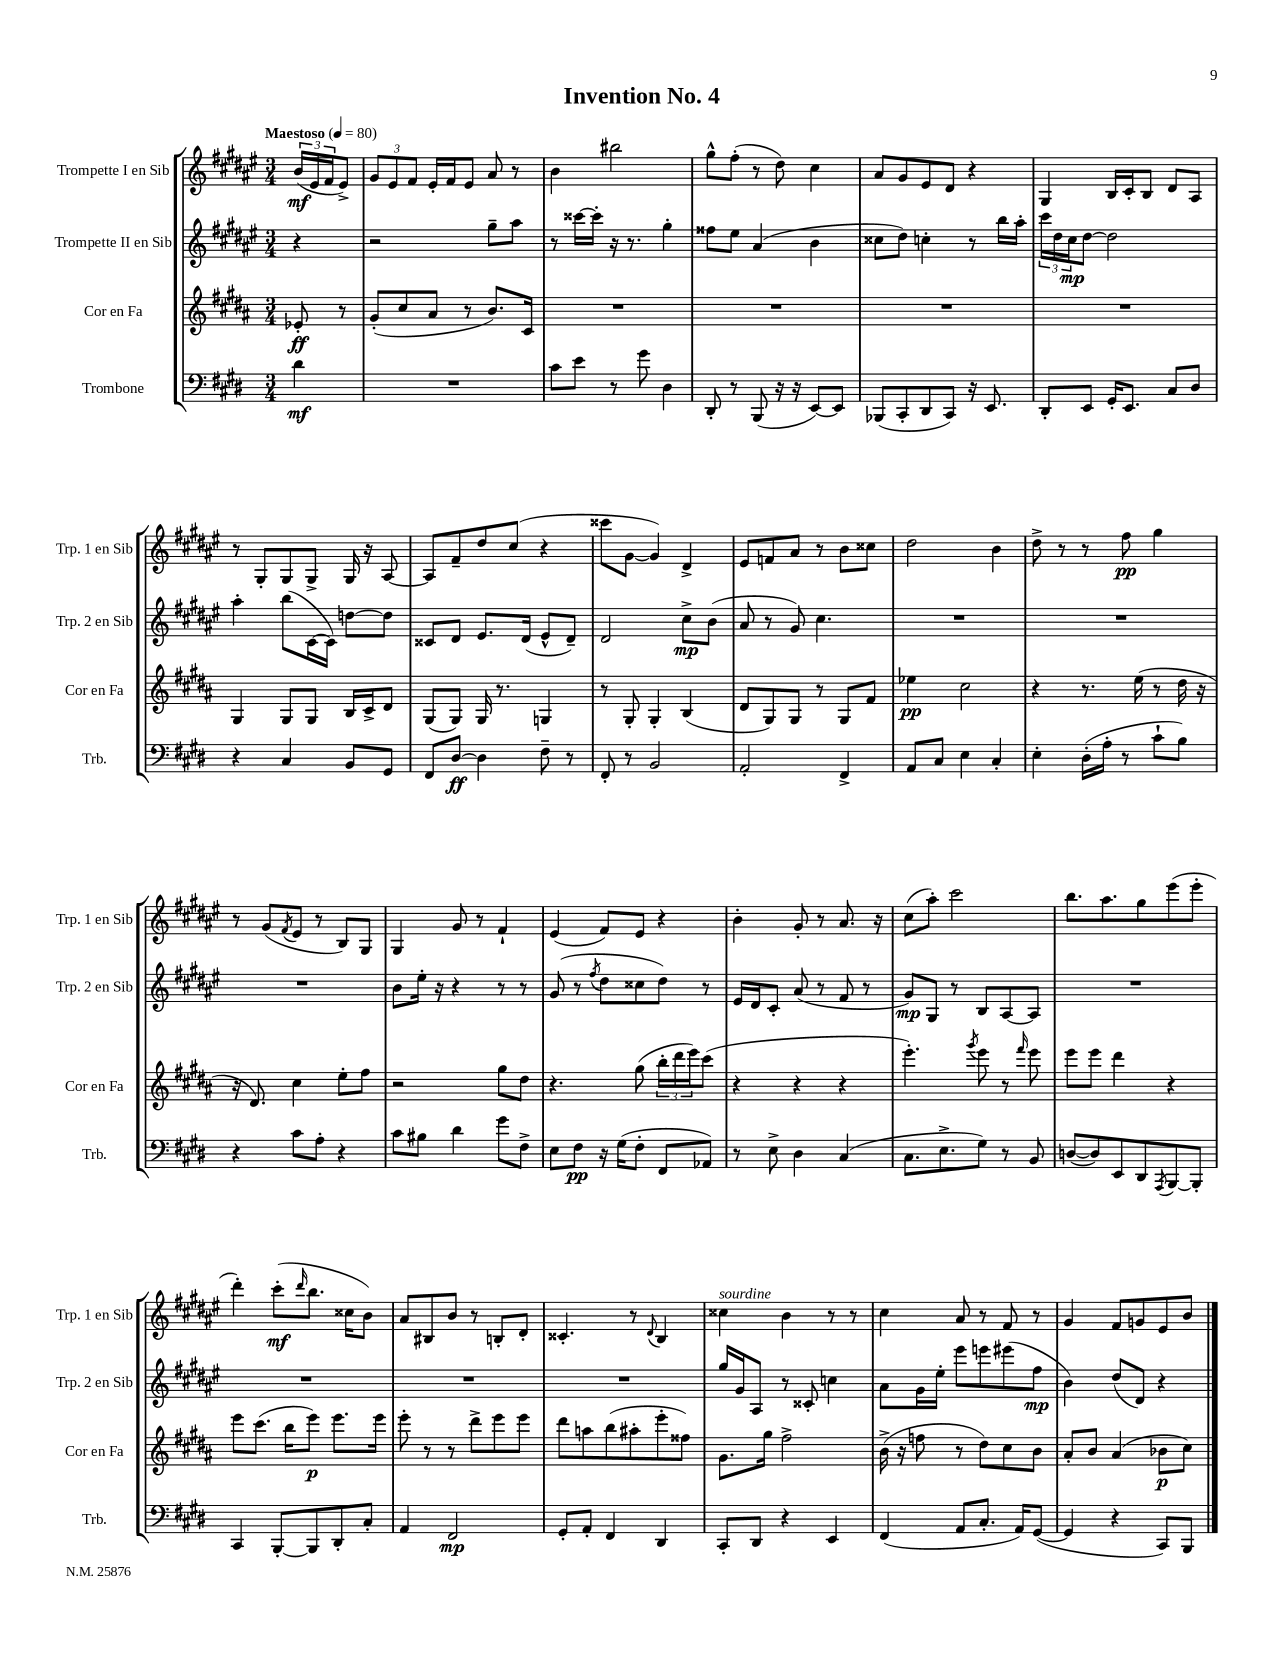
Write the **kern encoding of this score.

**kern	**dynam	**kern	**dynam	**kern	**dynam	**kern	**dynam
*part4	*part4	*part3	*part3	*part2	*part2	*part1	*part1
*staff4	*staff4	*staff3	*staff3	*staff2	*staff2	*staff1	*staff1
*I"Trombone	*	*I"Cor en Fa	*	*I"Trompette II en Sib	*	*I"Trompette I en Sib	*
*I'Trb.	*	*I'Cor en Fa	*	*I'Trp. 2 en Sib	*	*I'Trp. 1 en Sib	*
*clefF4	*	*clefG2	*	*clefG2	*	*clefG2	*
*k[f#c#g#d#]	*	*k[f#c#g#d#a#]	*	*k[f#c#g#d#a#e#]	*	*k[f#c#g#d#a#e#]	*
*M3/4	*	*M3/4	*	*M3/4	*	*M3/4	*
*MM80	*	*MM80	*	*MM80	*	*MM80	*
=	=	=	=	=	=	=	=
!	!	!	!	!	!	!LO:TX:a:B:t=Maestoso	!
4d#\	mf	8e-X'/	ff	4r	.	(24b/LL	mf
.	.	.	.	.	.	24e#/	.
.	.	.	.	.	.	24f#/J	.
.	.	8r	.	.	.	8e#^/J)	.
=1	=1	=1	=1	=1	=1	=1	=1
2.r	.	(8g#'/L	.	2r	.	12g#/L	.
.	.	.	.	.	.	12e#/	.
.	.	8cc#/	.	.	.	.	.
.	.	.	.	.	.	12f#/J	.
.	.	8a#/J	.	.	.	16e#'/LL	.
.	.	.	.	.	.	16f#/J	.
.	.	8r	.	.	.	8e#/J	.
.	.	8.b/L)	.	8gg#~\L	.	8a#/	.
.	.	.	.	8aa#\J	.	8r	.
.	.	16c#/Jk	.	.	.	.	.
=2	=2	=2	=2	=2	=2	=2	=2
8c#\L	.	2.r	.	8r	.	4b\	.
8e\J	.	.	.	[16ccc##X\LL	.	.	.
.	.	.	.	16ccc##'\JJ]	.	.	.
8r	.	.	.	16r	.	2bb#X\	.
.	.	.	.	8.r	.	.	.
8g#\	.	.	.	.	.	.	.
4D#\	.	.	.	4gg#'\	.	.	.
=3	=3	=3	=3	=3	=3	=3	=3
8DD#'/	.	2.r	.	8ff##X\L	.	8gg#^^\L	.
8r	.	.	.	8ee#\J	.	(8ff#'\J	.
(8BBB/	.	.	.	(4a#/	.	8r	.
16r	.	.	.	.	.	8dd#\)	.
16r	.	.	.	.	.	.	.
[8EE/L)	.	.	.	4b\	.	4cc#\	.
8EE/J]	.	.	.	.	.	.	.
=4	=4	=4	=4	=4	=4	=4	=4
(8BBB-X/L	.	2.r	.	8cc##X\L	.	8a#/L	.
8CC#'/	.	.	.	8dd#\J)	.	8g#/	.
8DD#/	.	.	.	4ccn'\	.	8e#/	.
8CC#/J)	.	.	.	.	.	8d#/J	.
16r	.	.	.	8r	.	4r	.
8.EE/	.	.	.	.	.	.	.
.	.	.	.	16bb\LL	.	.	.
.	.	.	.	16aa#'\JJ	.	.	.
=5	=5	=5	=5	=5	=5	=5	=5
8DD#'/L	.	2.r	.	24ccc#\LL	.	4G#/	.
.	.	.	.	24dd#\	.	.	.
.	.	.	.	24cc#\J	mp	.	.
8EE/J	.	.	.	[8dd#\J	.	.	.
16GG#'/KL	.	.	.	2dd#\]	.	16B/LL	.
8.EE/J	.	.	.	.	.	16c#'/J	.
.	.	.	.	.	.	8B/J	.
8C#/L	.	.	.	.	.	8d#/L	.
8D#/J	.	.	.	.	.	8A#/J	.
!!LO:LB:g=z
=6	=6	=6	=6	=6	=6	=6	=6
4r	.	4G#/	.	4aa#'\	.	8r	.
.	.	.	.	.	.	8G#'/L	.
4C#/	.	8G#/L	.	(8bb\L	.	8G#/	.
.	.	8G#/J	.	[16c#\L	.	8G#^/J	.
.	.	.	.	16c#\JJ])	.	.	.
8BB/L	.	16B/LL	.	[8ddn\L	.	16G#/	.
.	.	16c#^/J	.	.	.	16r	.
8GG#/J	.	8d#/J	.	8dd\J]	.	[8A#/	.
=7	=7	=7	=7	=7	=7	=7	=7
8FF#/L	.	(8G#/L	.	8c##X/L	.	8A#/L]	.
[8D#/J	ff	8G#/J)	.	8d#/J	.	8f#~/	.
4D#\]	.	16G#/	.	8.e#/L	.	8dd#/	.
.	.	8.r	.	.	.	.	.
.	.	.	.	.	.	(8cc#/J	.
.	.	.	.	(16d#/Jk	.	.	.
8F#~\	.	4Gn/	.	8e#^^/L	.	4r	.
8r	.	.	.	8d#~/J)	.	.	.
=8	=8	=8	=8	=8	=8	=8	=8
8FF#'/	.	8r	.	2d#/	.	8ccc##X\L	.
8r	.	8G#'/	.	.	.	[8g#\J	.
2BB/	.	4G#'/	.	.	.	4g#/])	.
.	.	(4B/	.	8cc#^\L	mp	4d#^/	.
.	.	.	.	(8b\J	.	.	.
=9	=9	=9	=9	=9	=9	=9	=9
2AA'/	.	8d#/L	.	8a#/	.	8e#/L	.
.	.	8G#/)	.	8r	.	8fn/	.
.	.	8G#/J	.	8g#/)	.	8a#/J	.
.	.	8r	.	4.cc#\	.	8r	.
4FF#^/	.	8G#/L	.	.	.	8b\L	.
.	.	8f#/J	.	.	.	8cc##X\J	.
=10	=10	=10	=10	=10	=10	=10	=10
8AA/L	.	4ee-X\	pp	2.r	.	2dd#\	.
8C#/J	.	.	.	.	.	.	.
4E\	.	2cc#\	.	.	.	.	.
4C#'/	.	.	.	.	.	4b\	.
=11	=11	=11	=11	=11	=11	=11	=11
4E'\	.	4r	.	2.r	.	8dd#^\	.
.	.	.	.	.	.	8r	.
(16D#'\LL	.	8.r	.	.	.	8r	.
16A'\JJ	.	.	.	.	.	.	.
8r	.	.	.	.	.	8ff#\	pp
.	.	(16ee\	.	.	.	.	.
8c#`\L	.	8r	.	.	.	4gg#\	.
8B\J)	.	16dd#\	.	.	.	.	.
.	.	16r	.	.	.	.	.
!!LO:LB:g=z
=12	=12	=12	=12	=12	=12	=12	=12
4r	.	16r	.	2.r	.	8r	.
.	.	8.d#/)	.	.	.	.	.
.	.	.	.	.	.	(8g#/L	.
.	.	.	.	.	.	8qf#/	.
8c#\L	.	4cc#\	.	.	.	8e#/J	.
8A'\J	.	.	.	.	.	8r	.
4r	.	8ee'\L	.	.	.	8B/L)	.
.	.	8ff#\J	.	.	.	8G#/J	.
=13	=13	=13	=13	=13	=13	=13	=13
8c#\L	.	2r	.	8b\L	.	4G#/	.
8B#X\J	.	.	.	16ee#'\Jk	.	.	.
.	.	.	.	16r	.	.	.
4d#\	.	.	.	4r	.	8g#/	.
.	.	.	.	.	.	8r	.
8g#\L	.	8gg#\L	.	8r	.	4f#`/	.
8F#^\J	.	8dd#\J	.	8r	.	.	.
=14	=14	=14	=14	=14	=14	=14	=14
8E\L	.	4.r	.	(8g#/	.	(4e#/	.
8F#\J	pp	.	.	8r	.	.	.
.	.	.	.	8qff#/	.	.	.
16r	.	.	.	8dd#\L	.	8f#/L)	.
(16G#\KL	.	.	.	.	.	.	.
8F#'\J	.	(8gg#\	.	8cc##X\	.	8e#/J	.
8FF#/L	.	24bb'\LL	.	8dd#\J)	.	4r	.
.	.	24ddd#\	.	.	.	.	.
.	.	24eee\J)	.	.	.	.	.
8AA-X/J)	.	(8ccc#\J	.	8r	.	.	.
=15	=15	=15	=15	=15	=15	=15	=15
8r	.	4r	.	16e#/LL	.	4b'\	.
.	.	.	.	16d#/J	.	.	.
8E^\	.	.	.	8c#'/J	.	.	.
4D#\	.	4r	.	(8a#/	.	8g#'/	.
.	.	.	.	8r	.	8r	.
(4C#/	.	4r	.	8f#/	.	8.a#/	.
.	.	.	.	8r	.	.	.
.	.	.	.	.	.	16r	.
=16	=16	=16	=16	=16	=16	=16	=16
8.C#\L	.	4.eee'\)	.	8g#/L)	mp	(8cc#\L	.
.	.	.	.	8G#/J	.	8aa#'\J)	.
8.E^\	.	.	.	.	.	.	.
.	.	.	.	8r	.	2ccc#\	.
.	.	8qggg#/	.	.	.	.	.
8G#\J)	.	8eee\	.	8B/L	.	.	.
8r	.	8r	.	[8A#/	.	.	.
.	.	16qqfff#/	.	.	.	.	.
8BB/	.	8eee\	.	8A#/J]	.	.	.
=17	=17	=17	=17	=17	=17	=17	=17
([8Dn/L	.	8eee\L	.	2.r	.	8.bb\L	.
8D/])	.	8eee\J	.	.	.	.	.
.	.	.	.	.	.	8.aa#\	.
8EE/	.	4ddd#\	.	.	.	.	.
8DD#/	.	.	.	.	.	8gg#\	.
8qAAA/	.	.	.	.	.	.	.
[8BBB/	.	4r	.	.	.	(8eee#\	.
8BBB'/J]	.	.	.	.	.	8eee#'\J	.
!!LO:LB:g=z
=18	=18	=18	=18	=18	=18	=18	=18
4CC#/	.	8eee\L	.	2.r	.	4ddd#'\)	.
.	.	(8.ccc#\J	.	.	.	.	.
[8BBB'/L	.	.	.	.	.	(8ccc#'\L	mf
.	.	16bb\KL	.	.	.	.	.
.	.	.	.	.	.	16qqddd#/	.
8BBB/]	.	8eee\J)	p	.	.	8.bb\J	.
8DD#'/	.	8.eee\L	.	.	.	.	.
.	.	.	.	.	.	16cc##X\KL	.
8C#'/J	.	.	.	.	.	8b\J)	.
.	.	16eee\Jk	.	.	.	.	.
=19	=19	=19	=19	=19	=19	=19	=19
4AA/	.	8eee'\	.	2.r	.	8a#/L	.
.	.	8r	.	.	.	8B#X/	.
2FF#/	mp	8r	.	.	.	8b/J	.
.	.	8ddd#^\L	.	.	.	8r	.
.	.	8eee\	.	.	.	8Bn'/L	.
.	.	8eee\J	.	.	.	8d#'/J	.
=20	=20	=20	=20	=20	=20	=20	=20
8GG#'/L	.	8ddd#\L	.	2.r	.	4.c##X'/	.
8AA'/J	.	8aan\	.	.	.	.	.
4FF#/	.	(8bb\	.	.	.	.	.
.	.	8aa#X'\	.	.	.	8r	.
.	.	.	.	.	.	8qqd#/	.
4DD#/	.	8eee'\	.	.	.	4B/	.
.	.	8ff##X\J)	.	.	.	.	.
=21	=21	=21	=21	=21	=21	=21	=21
!	!	!	!	!	!	!LO:TX:a:i:t=sourdine	!
8CC#'/L	.	8.g#\L	.	16gg#/LL	.	4cc##X\	.
.	.	.	.	16g#/J	.	.	.
8DD#/J	.	.	.	8A#/J	.	.	.
.	.	16gg#\Jk	.	.	.	.	.
4r	.	2ff#^\	.	8r	.	4b\	.
.	.	.	.	8c##X'/	.	.	.
4EE/	.	.	.	4ccn\	.	8r	.
.	.	.	.	.	.	8r	.
=22	=22	=22	=22	=22	=22	=22	=22
(4FF#/	.	(16b^\	.	8a#\L	.	4cc#\	.
.	.	16r	.	.	.	.	.
.	.	8ffn\	.	16g#\L	.	.	.
.	.	.	.	16ee#'\JJ	.	.	.
8AA/L	.	8r	.	8eee#\L	.	8a#/	.
8.C#'/J	.	8dd#\L)	.	8eeen\	.	8r	.
.	.	8cc#\	.	(8eee#X\	.	8f#/	.
16AA/KL)	.	.	.	.	.	.	.
([8GG#/J	.	8b\J	.	8ff#\J	mp	8r	.
=23	=23	=23	=23	=23	=23	=23	=23
4GG#/]	.	8a#'/L	.	4b\)	.	4g#/	.
.	.	8b/J	.	.	.	.	.
4r	.	(4a#/	.	(8dd#/L	.	8f#/L	.
.	.	.	.	8d#/J)	.	8gn/	.
8CC#/L)	.	8b-X\L	p	4r	.	8e#/	.
8BBB/J	.	8cc#\J)	.	.	.	8b/J	.
==	==	==	==	==	==	==	==
*-	*-	*-	*-	*-	*-	*-	*-
